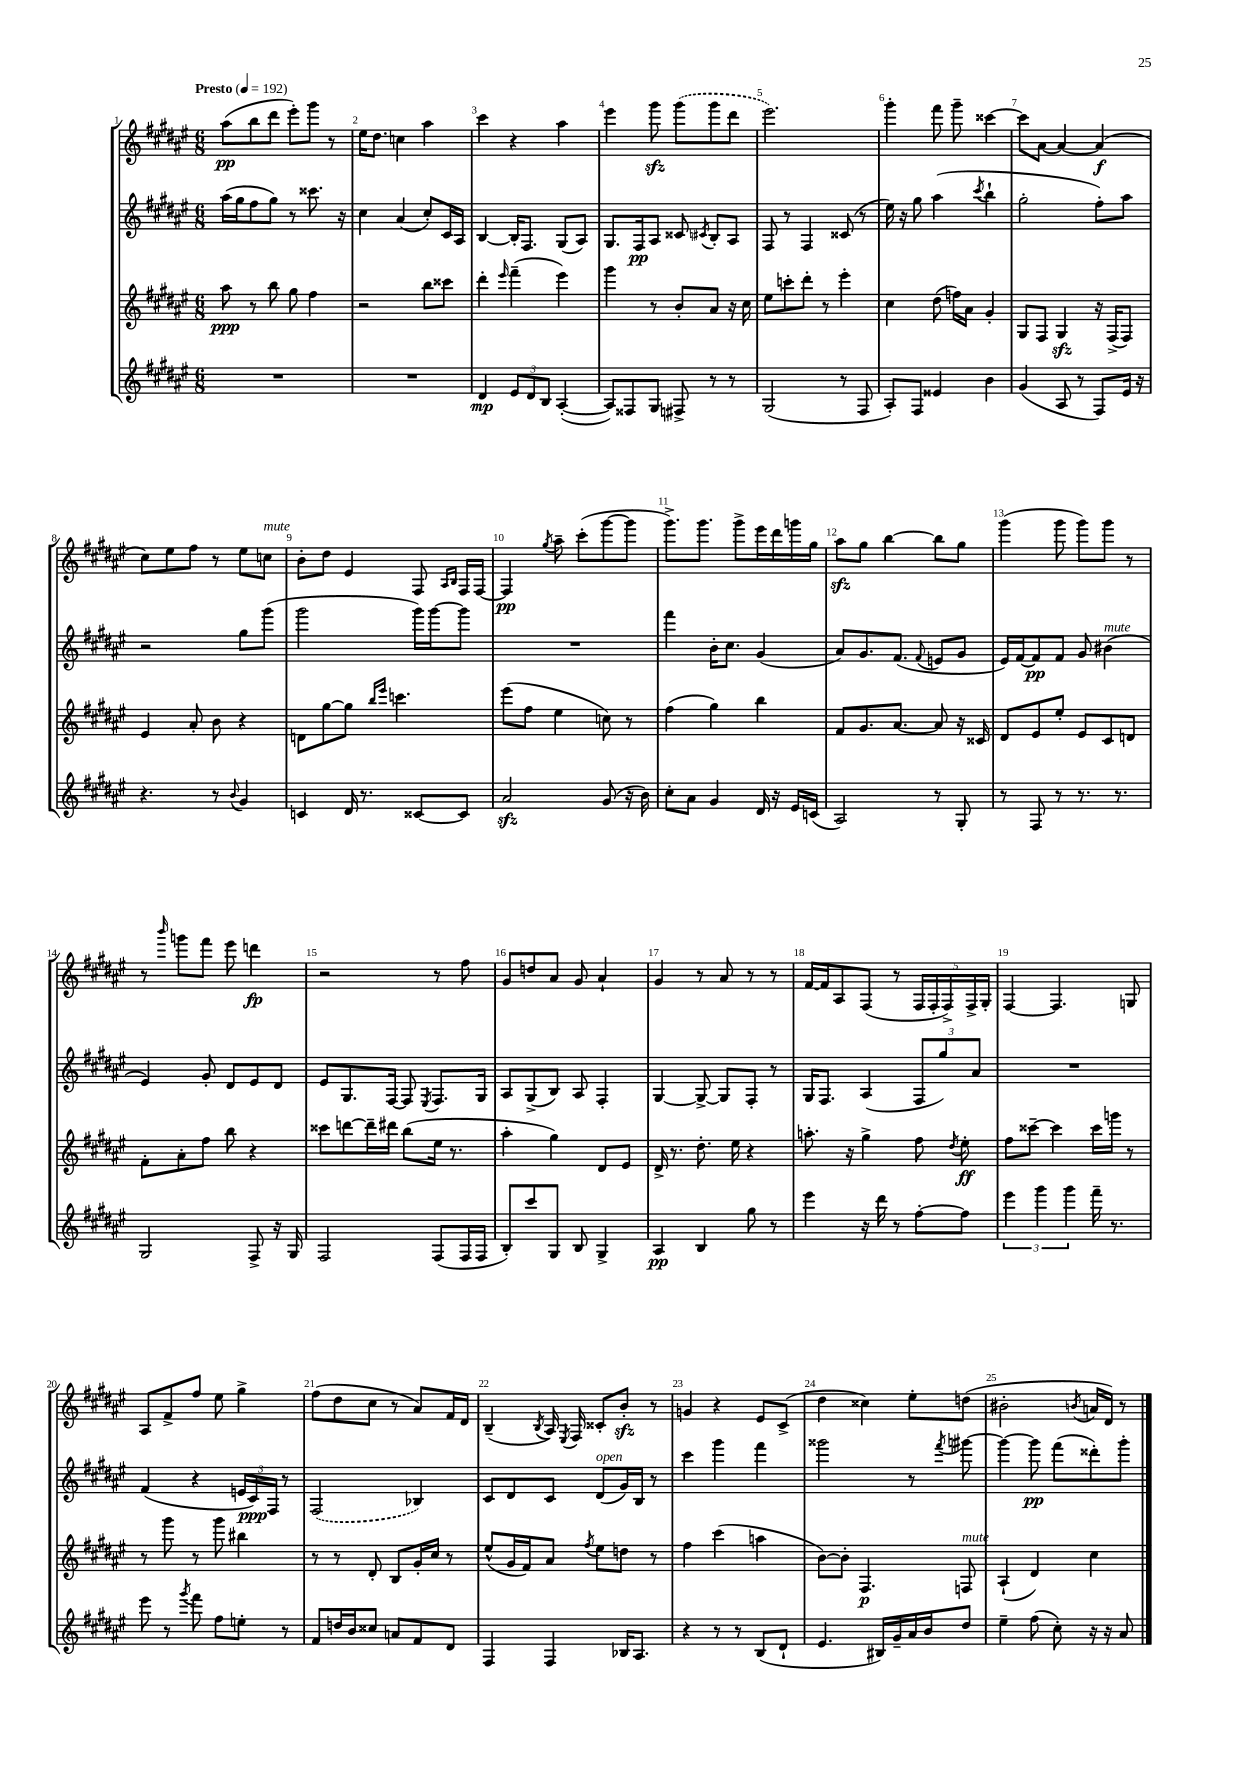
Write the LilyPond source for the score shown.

<<
\new StaffGroup <<
\new Staff = "s0" {
    \clef treble \key fis \major \numericTimeSignature \time 6/8 \tempo "Presto" 4 = 192
    \autoBeamOff ais''8[\pp( b''8 dis'''8] eis'''8[-.) gis'''8] r8 |
    eis''16[ dis''8.] c''4 ais''4 |
    cis'''4 r4 ais''4 |
    eis'''4 gis'''8\sfz \once \slurDashed gis'''8[( gis'''8 dis'''8] |
    eis'''2.) |
    gis'''4-. fis'''8 gis'''8-- cisis'''4~ |
    cisis'''8[ ais'8]~ ais'4~ ais'4\f( |
    cis''8[) eis''8 fis''8] r8 eis''8[ c''8]^\markup { \italic "mute" } |
    b'8[-. dis''8] eis'4 fis8 \grace { ais16[ b16] } fis16[ fis16]~ |
    fis4\pp \acciaccatura { gis''8 } ais''8-- cis'''8[-.( gis'''8~ gis'''8] |
    gis'''8.[->) gis'''8.] gis'''8[-> eis'''16 dis'''16 g'''16 gis''16] |
    ais''8[\sfz gis''8] b''4~ b''8[ gis''8] |
    gis'''4( gis'''8 gis'''8[) gis'''8] r8 |
    r8 \grace { b'''16 } g'''8[ fis'''8] eis'''8 d'''4\fp |
    r2 r8 fis''8 |
    gis'8[ d''8 ais'8] gis'8 ais'4-! |
    gis'4 r8 ais'8 r8 r8 |
    fis'16[~ fis'16 ais8 fis8]( r8 \tuplet 5/4 { fis16[ fis16-. fis16->) fis16-> gis16]-. } |
    fis4~ fis4. g8 |
    ais8[ fis'8-> fis''8] eis''8 gis''4-> |
    fis''8[( dis''8 cis''8] r8 ais'8[) fis'16 dis'16] |
    b4--( \acciaccatura { b8 } ais16) \acciaccatura { eis8 } fis16 cisis'8[-. b'8]-.\sfz r8 |
    g'4 r4 eis'8[ cis'8]->( |
    dis''4 cisis''4) eis''8[-. d''8]( |
    bis'2-. \acciaccatura { b'8 } a'16[ dis'16]) r8 \bar "|." |
}
\new Staff = "s1" {
    \clef treble \key fis \major \numericTimeSignature \time 6/8
    \autoBeamOff ais''16[( gis''16 fis''8 gis''8]) r8 cisis'''8. r16 |
    cis''4 ais'4( cis''8[-.) cis'16 ais16] |
    b4~ b16[-. fis8.] gis8[( ais8]) |
    gis8.[ fis16\pp ais8] cisis'8 \acciaccatura { cis'8 } b8[-. ais8] |
    fis8 r8 fis4 cisis'8( r8 |
    eis''16) r16 gis''8 ais''4( \acciaccatura { cis'''8 } b''4-! |
    gis''2-. fis''8[-.) ais''8] |
    r2 gis''8[ gis'''8]( |
    gis'''2 gis'''16[) gis'''16~ gis'''8] |
    R2. |
    fis'''4 b'16[-. cis''8.] gis'4( |
    ais'8[) gis'8. fis'8.]( \appoggiatura { fis'8 } e'8[ gis'8] |
    eis'16[) fis'16~ fis'8\pp fis'8] gis'8 bis'4^\markup { \italic "mute" }( |
    eis'4) gis'8-. dis'8[ eis'8 dis'8] |
    eis'8[ gis8. fis16]~ fis8 \acciaccatura { eis8 } fis8.[ gis16] |
    ais8[ gis8->( b8]) ais8 fis4-. |
    gis4~ gis8~-> gis8[ fis8]-. r8 |
    gis16[ fis8.] ais4( \tuplet 3/2 { fis8[ gis''8) ais'8] } |
    R2. |
    fis'4( r4 \tuplet 3/2 { e'16[ cis'16\ppp) fis16] } r8 |
    \once \slurDashed fis2( bes4) |
    cis'8[ dis'8 cis'8] dis'8[^\markup { \italic "open" }( gis'16) b16] r8 |
    cis'''4 gis'''4 fis'''4 |
    gisis'''2 r8 \acciaccatura { fis'''8 } gis'''8~ |
    gis'''4~ gis'''8\pp fis'''8[( disis'''8-.) gis'''8]-. \bar "|." |
}
\new Staff = "s2" {
    \clef treble \key fis \major \numericTimeSignature \time 6/8
    \autoBeamOff ais''8\ppp r8 b''8 gis''8 fis''4 |
    r2 b''8[ cisis'''8] |
    dis'''4-. \grace { eis'''16 } fis'''4--( eis'''4) |
    gis'''4 r8 b'8[-. ais'8] r16 cis''16 |
    eis''8[ c'''8-. dis'''8]-. r8 eis'''4-. |
    cis''4 dis''8( f''16[) ais'16] gis'4-. |
    gis8[ fis8] gis4\sfz r16 fis16[->( fis8]) |
    eis'4 ais'8-. b'8 r4 |
    d'8[ gis''8~ gis''8] \grace { b''16[ eis'''16] } c'''4. |
    eis'''8[( fis''8] eis''4 c''8) r8 |
    fis''4( gis''4) b''4 |
    fis'8[ gis'8. ais'8.]~ ais'8 r16 cisis'16 |
    dis'8[ eis'8 eis''8]-. eis'8[ cis'8 d'8] |
    fis'8[-. ais'8-. fis''8] b''8 r4 |
    cisis'''8[ d'''8~ d'''16-- dis'''16] b''8[( eis''16] r8. |
    ais''4-. gis''4) dis'8[ eis'8] |
    dis'16-> r8. dis''8.-. eis''16 r4 |
    a''8.-. r16 gis''4-> fis''8 \acciaccatura { dis''8 } eis''8-.\ff |
    fis''8[ cisis'''8]~-- cisis'''4 cisis'''16[ g'''16] r8 |
    r8 gis'''8 r8 gis'''8 bis''4 |
    r8 r8 dis'8-. b8[ gis'16-. cis''16] r8 |
    eis''8[-^( gis'16 fis'16) ais'8] \acciaccatura { fis''8 } eis''8[ d''8] r8 |
    fis''4 cis'''4( a''4 |
    b'8[~) b'8]-. fis4.\p f8^\markup { \italic "mute" } |
    ais4-!( dis'4) cis''4 \bar "|." |
}
\new Staff = "s3" {
    \clef treble \key fis \major \numericTimeSignature \time 6/8
    \autoBeamOff R2. |
    R2. |
    dis'4\mp \tuplet 3/2 { eis'8[ dis'8 b8] } ais4~-.( |
    ais8[) fisis8 gis8] fis8-> r8 r8 |
    gis2( r8 fis8 |
    ais8[-.) fis8] eisis'4 b'4 |
    gis'4( ais8 r8 fis8[) eis'16] r16 |
    r4. r8 \appoggiatura { b'8 } gis'4 |
    c'4 dis'16 r8. cisis'8[~ cisis'8] |
    ais'2\sfz gis'8( r16 b'16) |
    cis''8[-. ais'8] gis'4 dis'16 r16 eis'16[ c'16]( |
    ais2) r8 gis8-. |
    r8 fis8 r8 r8. r8. |
    gis2 fis8-> r16 gis16 |
    fis2 fis8[( fis16 fis16] |
    b8[-.) cis'''8 gis8] b8 gis4-> |
    ais4\pp b4 gis''8 r8 |
    eis'''4 r16 dis'''16 r8 fis''8[~-. fis''8] |
    \tuplet 3/2 { eis'''4 gis'''4 gis'''4 } fis'''16-- r8. |
    eis'''8 r8 \acciaccatura { gis'''8 } fis'''8 fis''8[ e''8]-. r8 |
    fis'8[ d''16 b'16 cisis''8] a'8[ fis'8 dis'8] |
    fis4 fis4 bes16[ ais8.] |
    r4 r8 r8 b8[( dis'8]-! |
    eis'4. bis16[) gis'16-- ais'16 b'16 dis''8] |
    eis''4-- fis''8( cis''8-.) r16 r16 ais'8 \bar "|." |
}
>>
>>
\layout { \context { \Score \override BarNumber.break-visibility = ##(#f #t #t) barNumberVisibility = #all-bar-numbers-visible } }
